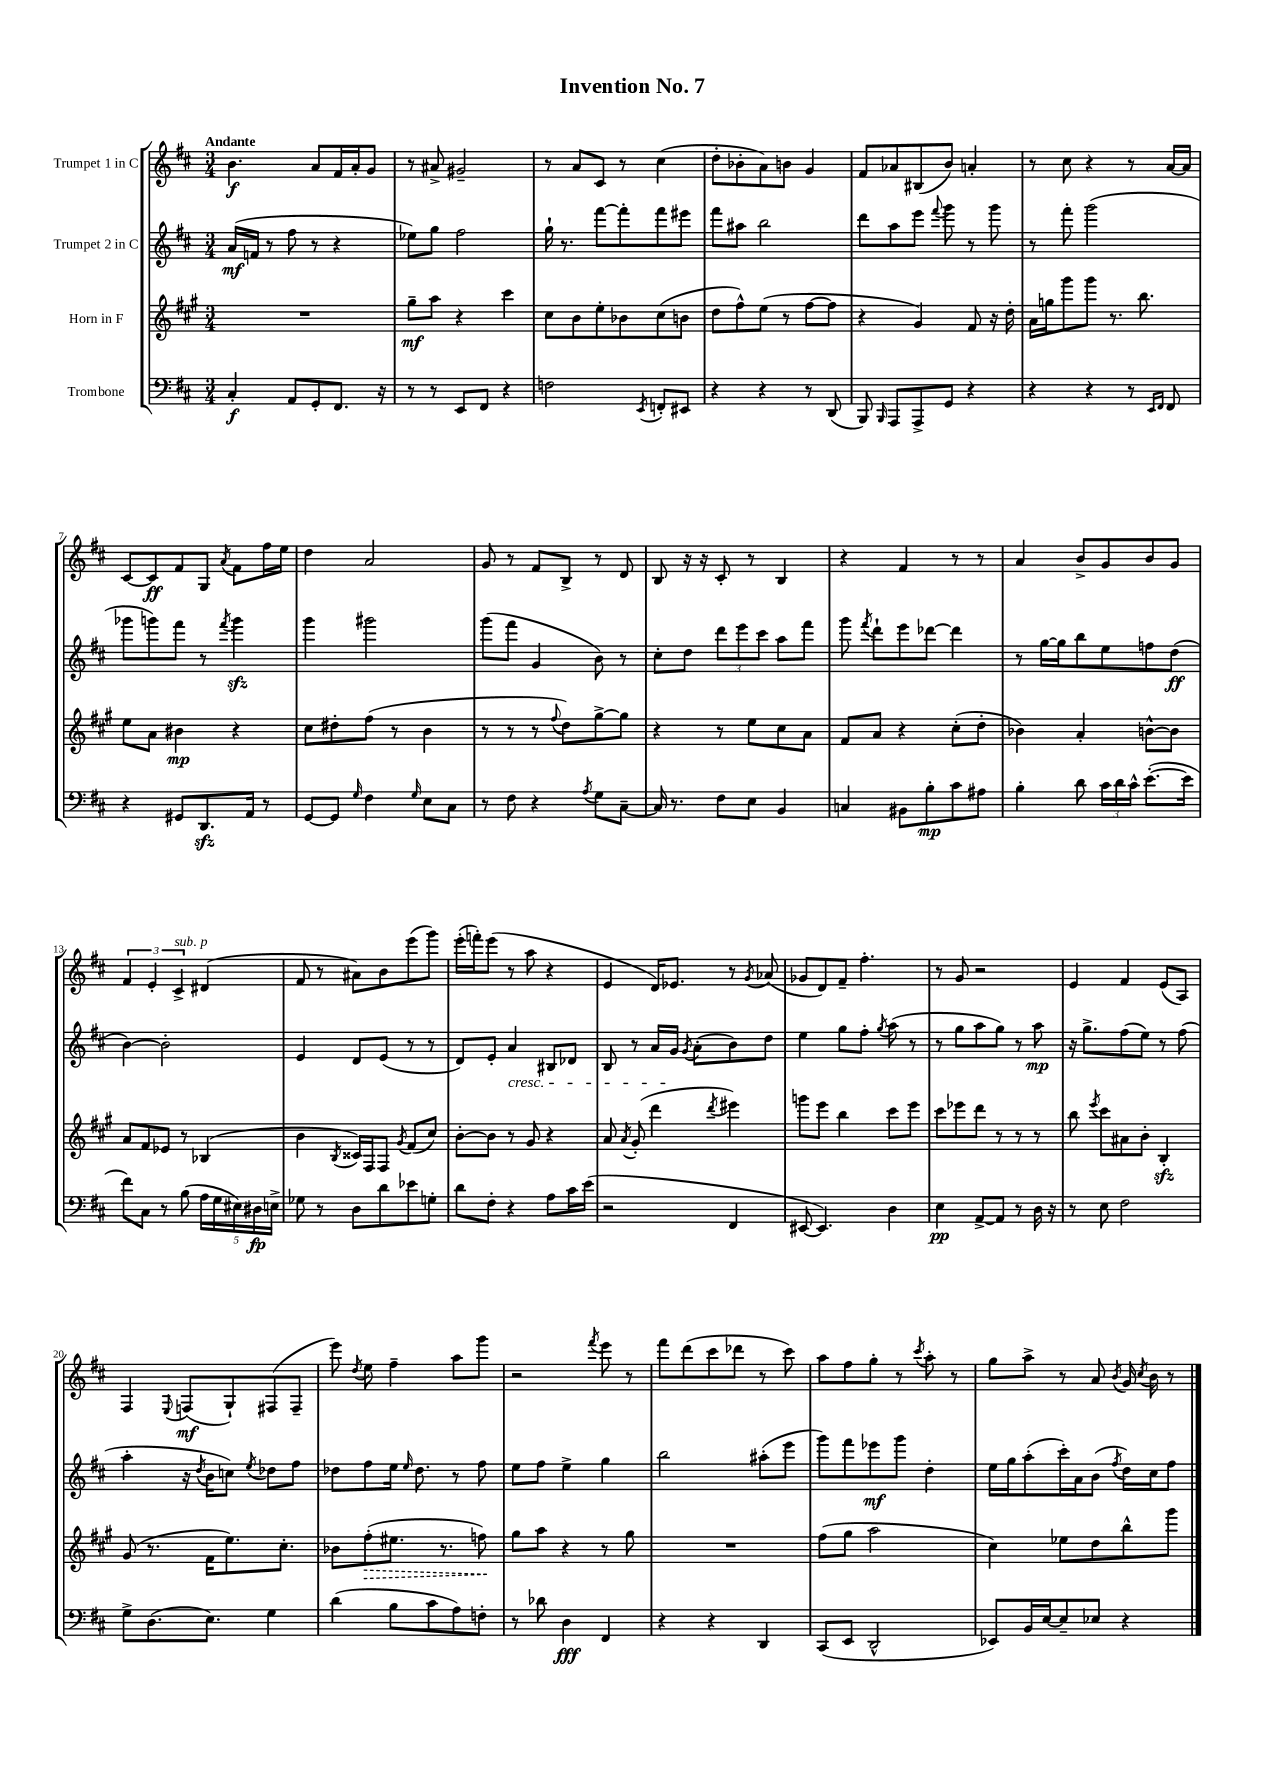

**kern	**dynam	**kern	**dynam	**kern	**dynam	**kern	**dynam
*part4	*part4	*part3	*part3	*part2	*part2	*part1	*part1
*staff4	*staff4	*staff3	*staff3	*staff2	*staff2	*staff1	*staff1
*I"Trombone	*	*I"Horn in F	*	*I"Trumpet 2 in C	*	*I"Trumpet 1 in C	*
*clefF4	*	*clefG2	*	*clefG2	*	*clefG2	*
*k[f#c#]	*	*k[f#c#g#]	*	*k[f#c#]	*	*k[f#c#]	*
*M3/4	*	*M3/4	*	*M3/4	*	*M3/4	*
=1	=1	=1	=1	=1	=1	=1	=1
!	!	!	!	!	!	!LO:TX:a:B:t=Andante	!
4C#'/	f	2.r	.	(16a/LL	mf	4.b\	f
.	.	.	.	16fn/JJ	.	.	.
.	.	.	.	8r	.	.	.
8AA/L	.	.	.	8ff#\	.	.	.
8GG'/	.	.	.	8r	.	8a/L	.
8.FF#/J	.	.	.	4r	.	16f#/L	.
.	.	.	.	.	.	16a'/J	.
.	.	.	.	.	.	8g/J	.
16r	.	.	.	.	.	.	.
=2	=2	=2	=2	=2	=2	=2	=2
8r	.	8gg#~\L	mf	8ee-X\L)	.	8r	.
8r	.	8aa\J	.	8gg\J	.	8a#X^/	.
8EE/L	.	4r	.	2ff#\	.	2g#X~/	.
8FF#/J	.	.	.	.	.	.	.
4r	.	4ccc#\	.	.	.	.	.
=3	=3	=3	=3	=3	=3	=3	=3
2Fn\	.	8cc#\L	.	16gg`\	.	8r	.
.	.	.	.	8.r	.	.	.
.	.	8b\	.	.	.	8a/L	.
.	.	8ee'\	.	[8fff#\L	.	8c#/J	.
.	.	8b-X\	.	8fff#'\]	.	8r	.
8qEE/	.	.	.	.	.	.	.
8FFn'/L	.	(8cc#\	.	8fff#\	.	(4cc#\	.
8EE#X/J	.	8bn\J	.	8eee#X\J	.	.	.
=4	=4	=4	=4	=4	=4	=4	=4
4r	.	8dd\L	.	8fff#\L	.	8dd'\L	.
.	.	8ff#^^\)	.	8aa#X\J	.	8b-X'\	.
4r	.	(8ee\J	.	2bb\	.	8a\)	.
.	.	8r	.	.	.	8bn\J	.
8r	.	[8ff#\L	.	.	.	4g/	.
(8DD/	.	8ff#\J]	.	.	.	.	.
=5	=5	=5	=5	=5	=5	=5	=5
8BBB/)	.	4r	.	8ddd\L	.	8f#/L	.
16qqBBB/	.	.	.	.	.	.	.
8AAA/L	.	.	.	8aa\	.	8a-X/	.
8AAA^/	.	4g#/)	.	8eee\J	.	(8B#X/	.
.	.	.	.	8qqfff#/	.	.	.
8GG/J	.	.	.	8ggg\	.	8b/J)	.
4r	.	8f#/	.	8r	.	4an'/	.
.	.	16r	.	8ggg\	.	.	.
.	.	16dd'\	.	.	.	.	.
=6	=6	=6	=6	=6	=6	=6	=6
4r	.	16a\LL	.	8r	.	8r	.
.	.	16ggn\J	.	.	.	.	.
.	.	8ggg#\	.	8fff#'\	.	8cc#\	.
4r	.	8ggg#\J	.	(2ggg\	.	4r	.
.	.	8.r	.	.	.	.	.
8r	.	.	.	.	.	8r	.
.	.	8.bb\	.	.	.	.	.
16qqEE/LL	.	.	.	.	.	.	.
16qqFF#/JJ	.	.	.	.	.	.	.
8FF#/	.	.	.	.	.	[16a/LL	.
.	.	.	.	.	.	16a/JJ]	.
!!LO:LB:g=z
=7	=7	=7	=7	=7	=7	=7	=7
4r	.	8ee\L	.	8ggg-X\L	.	[8c#/L	.
.	.	8a\J	.	8gggn\)	.	8c#/]	ff
8GG#X/L	.	4b#X\	mp	8fff#\J	.	8f#/	.
8.DDzz/	.	.	.	8r	.	8G/J	.
.	.	.	.	8qfff#/	.	8qa/	.
.	.	4r	.	4gggzz\	.	8f#\L	.
16AA/Jk	.	.	.	.	.	.	.
8r	.	.	.	.	.	16ff#\L	.
.	.	.	.	.	.	16ee\JJ	.
=8	=8	=8	=8	=8	=8	=8	=8
[8GG/L	.	8cc#\L	.	4ggg\	.	4dd\	.
8GG/J]	.	8dd#X'\	.	.	.	.	.
16qqG/	.	.	.	.	.	.	.
4F#\	.	(8ff#\J	.	2ggg#X\	.	2a/	.
.	.	8r	.	.	.	.	.
16qqG/	.	.	.	.	.	.	.
8E\L	.	4b\	.	.	.	.	.
8C#\J	.	.	.	.	.	.	.
=9	=9	=9	=9	=9	=9	=9	=9
8r	.	8r	.	(8ggg\L	.	8g/	.
8F#\	.	8r	.	8fff#\J	.	8r	.
4r	.	8r	.	4g/	.	8f#/L	.
.	.	8qqff#/	.	.	.	.	.
.	.	8dd\L)	.	.	.	8B^/J	.
8qA/	.	.	.	.	.	.	.
8G\L	.	[8gg#^\	.	8b\)	.	8r	.
[8C#~\J	.	8gg#\J]	.	8r	.	8d/	.
=10	=10	=10	=10	=10	=10	=10	=10
16C#/]	.	4r	.	8cc#'\L	.	8B/	.
8.r	.	.	.	.	.	.	.
.	.	.	.	8dd\J	.	16r	.
.	.	.	.	.	.	16r	.
8F#\L	.	8r	.	12ddd\L	.	8c#'/	.
.	.	.	.	12eee\	.	.	.
8E\J	.	8ee\L	.	.	.	8r	.
.	.	.	.	12ccc#\J	.	.	.
4BB/	.	8cc#\	.	8aa\L	.	4B/	.
.	.	8a\J	.	8fff#\J	.	.	.
=11	=11	=11	=11	=11	=11	=11	=11
4Cn/	.	8f#/L	.	8ggg\	.	4r	.
.	.	.	.	8qfff#/	.	.	.
.	.	8a/J	.	8ddd`\L	.	.	.
8BB#X\L	.	4r	.	8eee\	.	4f#/	.
8B'\	mp	.	.	[8ddd-X\J	.	.	.
8c#\	.	(8cc#'\L	.	4ddd-\]	.	8r	.
8A#X\J	.	8dd'\J	.	.	.	8r	.
=12	=12	=12	=12	=12	=12	=12	=12
4B'\	.	4b-X\)	.	8r	.	4a/	.
.	.	.	.	[16gg\LL	.	.	.
.	.	.	.	16gg\J]	.	.	.
8d\	.	4a'/	.	8bb\	.	8b^/L	.
24c#\LL	.	.	.	8ee\	.	8g/	.
24d\	.	.	.	.	.	.	.
24c#^^\JJ	.	.	.	.	.	.	.
([8.e'\L	.	[8bn^^\L	.	8ffn\	.	8b/	.
.	.	8b\J]	.	(8dd\J	ff	8g/J	.
16e\Jk]	.	.	.	.	.	.	.
!!LO:LB:g=z
=13	=13	=13	=13	=13	=13	=13	=13
8f#\L)	.	8a/L	.	[4b\)	.	6f#/	.
8C#\J	.	8f#/	.	.	.	.	.
.	.	.	.	.	.	6e'/	.
8r	.	8e-X/J	.	2b'\]	.	.	.
!	!	!	!	!	!	!LO:TX:a:i:t=sub. p	!
.	.	.	.	.	.	6c#^/	.
(8B\	.	8r	.	.	.	.	.
20A\LL	.	(4B-X/	.	.	.	(4d#X/	.
20G\	.	.	.	.	.	.	.
20E#X\)	.	.	.	.	.	.	.
20D#X\	fp	.	.	.	.	.	.
20En^\JJ	.	.	.	.	.	.	.
=14	=14	=14	=14	=14	=14	=14	=14
8G-X\	.	4b\	.	4e/	.	8f#/	.
8r	.	.	.	.	.	8r	.
.	.	8qB/	.	.	.	.	.
8D\L	.	16c##X/LL)	.	8d/L	.	8a#X\L)	.
.	.	16F#/J	.	.	.	.	.
8d\	.	8F#/J	.	(8e/J	.	8b\	.
.	.	8qg#/	.	.	.	.	.
8e-X\	.	(8f#/L	.	8r	.	(8eee\	.
8Gn'\J	.	8cc#/J)	.	8r	.	8ggg\J)	.
=15	=15	=15	=15	=15	=15	=15	=15
8d\L	.	[8b'\L	.	8d/L)	.	(16eee'\LL	.
.	.	.	.	.	.	16fffn'\J)	.
8F#'\J	.	8b\J]	.	8e'/J	.	(8eee\J	.
!	!	!	!	!LO:TX:b:i:t=cresc.	!	!	!
4r	.	8r	.	4a/	.	8r	.
.	.	8g#/	.	.	.	8aa\	.
8A\L	.	4r	.	8B#X/L	.	4r	.
16c#\L	.	.	.	8d-X/J	.	.	.
(16e\JJ	.	.	.	.	.	.	.
=16	=16	=16	=16	=16	=16	=16	=16
2r	.	8a/	.	8B/	.	4e/	.
.	.	8qa/	.	.	.	.	.
.	.	(8g#'/	.	8r	.	.	.
.	.	4ddd\	.	16a/LL	.	16d/KL)	.
.	.	.	.	16g/JJ	.	8.e-X/J	.
.	.	.	.	8qg/	.	.	.
.	.	.	.	(8a'\L	.	.	.
.	.	8qddd/	.	.	.	.	.
4FF#/	.	4eee#X\)	.	8b\)	.	8r	.
.	.	.	.	.	.	8qg/	.
.	.	.	.	8dd\J	.	(8a-X/	.
=17	=17	=17	=17	=17	=17	=17	=17
[8EE#X/	.	8gggn\L	.	4ee\	.	8g-X/L	.
4.EE#/])	.	8eee\J	.	.	.	8d/)	.
.	.	4bb\	.	8gg\L	.	8f#~/J	.
.	.	.	.	8ff#'\J	.	4.ff#'\	.
.	.	.	.	8qgg/	.	.	.
4D\	.	8ccc#\L	.	(8aa\	.	.	.
.	.	8eee\J	.	8r	.	.	.
=18	=18	=18	=18	=18	=18	=18	=18
4E\	pp	8ccc#\L	.	8r	.	8r	.
.	.	8eee-X\	.	8gg\L	.	8g/	.
[8AA^/L	.	8ddd\J	.	8aa\	.	2r	.
8AA/J]	.	8r	.	8gg\J)	.	.	.
8r	.	8r	.	8r	.	.	.
16D\	.	8r	.	8aa\	mp	.	.
16r	.	.	.	.	.	.	.
=19	=19	=19	=19	=19	=19	=19	=19
8r	.	8bb\	.	16r	.	4e/	.
.	.	.	.	8.gg^\L	.	.	.
.	.	8qeee/	.	.	.	.	.
8E\	.	8ccc#\L	.	.	.	.	.
2F#\	.	8a#X\	.	(8ff#\	.	4f#/	.
.	.	8b'\J	.	8ee\J)	.	.	.
.	.	4Bzz'/	.	8r	.	(8e/L	.
.	.	.	.	(8ff#\	.	8A/J)	.
!!LO:LB:g=z
=20	=20	=20	=20	=20	=20	=20	=20
8G^\L	.	(8g#/	.	4aa'\	.	4F#/	.
(8.D\	.	8.r	.	.	.	.	.
.	.	.	.	.	.	8qqE/	.
.	.	.	.	16r	.	(8Fn/L	mf
.	.	.	.	8qdd/	.	.	.
8.E\J)	.	16f#\KL	.	16b\KL	.	.	.
.	.	8.ee\)	.	8ccn\J)	.	8G`/)	.
.	.	.	.	8qee/	.	.	.
4G\	.	.	.	8dd-X\L	.	(8F#X/	.
.	.	8.cc#'\J	.	.	.	.	.
.	.	.	.	8ff#\J	.	8F#~/J	.
=21	=21	=21	=21	=21	=21	=21	=21
(4d\	.	8b-X\L	.	8dd-X\L	.	8eee\)	.
.	.	.	.	.	.	8qdd/	.
!	!	!	!LO:HP:b	!	!	!	!
.	.	(8ff#'\	>	8ff#\	.	8ee\	.
8B\L	.	8.ee#X\J	.	16ee\Jk	.	4ff#~\	.
.	.	.	.	16qqee/	.	.	.
.	.	.	.	8.dd-\	.	.	.
8c#\	.	.	.	.	.	.	.
.	.	8.r	.	.	.	.	.
8A\)	.	.	.	8r	.	8aa\L	.
8Fn'\J	.	8ffn\)	.	8ff#\	.	8ggg\J	.
.	.	.	]	.	.	.	.
=22	=22	=22	=22	=22	=22	=22	=22
8r	.	8gg#\L	.	8ee\L	.	2r	.
8d-X\	.	8aa\J	.	8ff#\J	.	.	.
4D\	fff	4r	.	4ee^\	.	.	.
.	.	.	.	.	.	8qfff#/	.
4FF#/	.	8r	.	4gg\	.	8eee\	.
.	.	8gg#\	.	.	.	8r	.
=23	=23	=23	=23	=23	=23	=23	=23
4r	.	2.r	.	2bb\	.	8fff#\L	.
.	.	.	.	.	.	(8ddd\	.
4r	.	.	.	.	.	8ccc#\	.
.	.	.	.	.	.	8ddd-X\J	.
4DD/	.	.	.	(8aa#X'\L	.	8r	.
.	.	.	.	8eee\J	.	8ccc#\)	.
=24	=24	=24	=24	=24	=24	=24	=24
(8CC#/L	.	(8ff#\L	.	8ggg\L)	.	8aa\L	.
8EE/J	.	8gg#\J	.	8fff#\	.	8ff#\	.
2DD^^/	.	2aa\	.	8eee-X\	mf	8gg'\J	.
.	.	.	.	8ggg\J	.	8r	.
.	.	.	.	.	.	8qccc#/	.
.	.	.	.	4dd'\	.	8aa'\	.
.	.	.	.	.	.	8r	.
=25	=25	=25	=25	=25	=25	=25	=25
8EE-X/L)	.	4cc#\)	.	16ee\LL	.	8gg\L	.
.	.	.	.	16gg\J	.	.	.
16BB/L	.	.	.	(8aa'\	.	8aa^\J	.
[16E/J	.	.	.	.	.	.	.
8E~/]	.	8ee-X\L	.	16ccc#'\L)	.	8r	.
.	.	.	.	16a\J	.	.	.
8E-X/J	.	8dd\	.	(8b\J	.	8a/	.
.	.	.	.	8qff#/	.	8qb/	.
4r	.	8bb^^\	.	16dd\LL)	.	16g/	.
.	.	.	.	.	.	8qcc#/	.
.	.	.	.	16cc#\J	.	16b\	.
.	.	8ggg#\J	.	8ff#\J	.	8r	.
==	==	==	==	==	==	==	==
*-	*-	*-	*-	*-	*-	*-	*-
